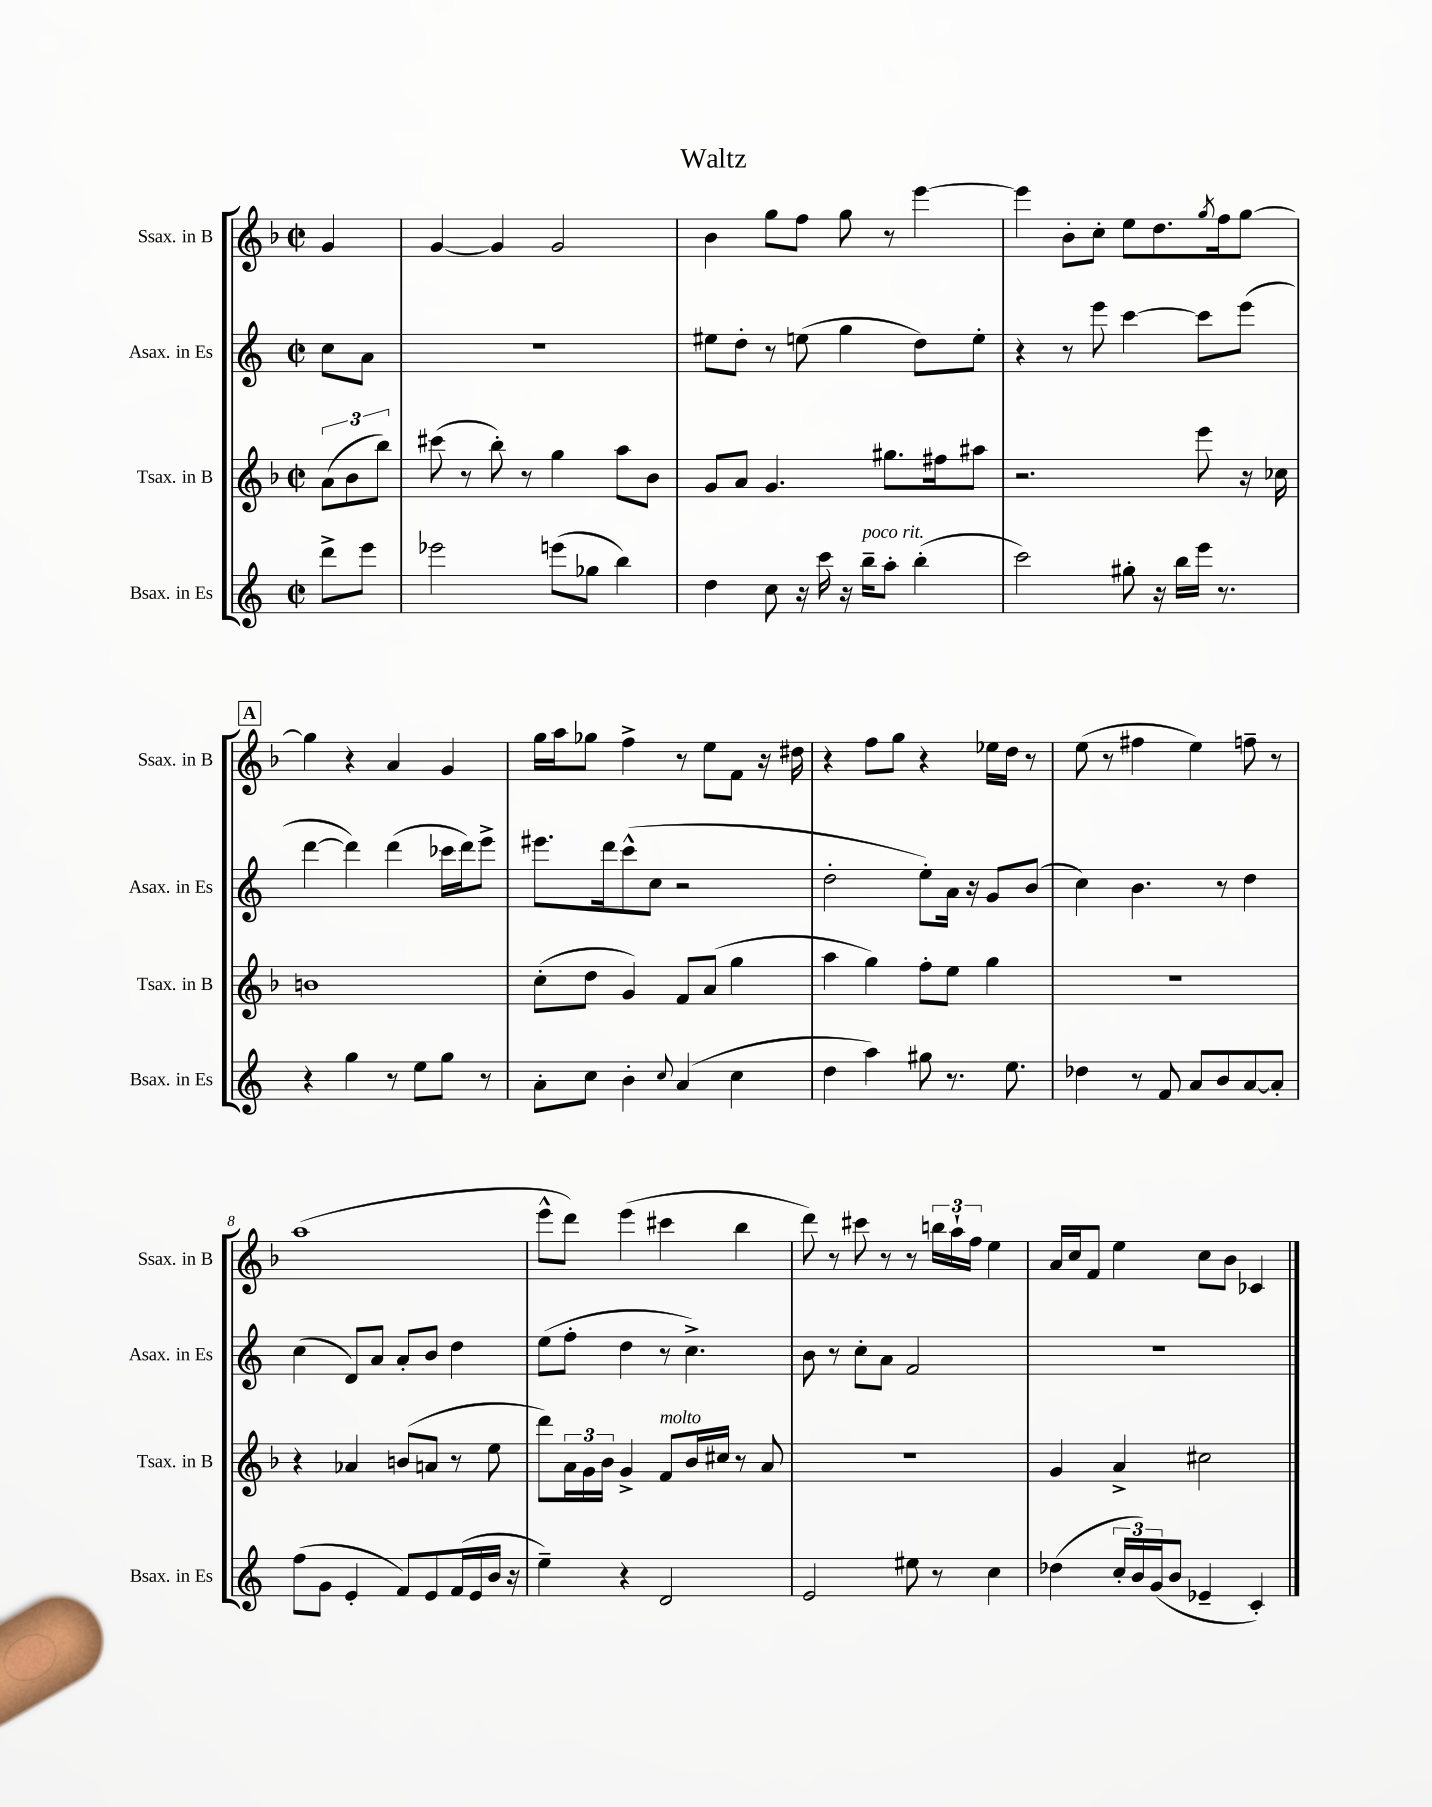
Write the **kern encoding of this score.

**kern	**kern	**kern	**kern
*part4	*part3	*part2	*part1
*staff4	*staff3	*staff2	*staff1
*I"Bsax. in Es	*I"Tsax. in B	*I"Asax. in Es	*I"Ssax. in B
*I'Bsax. in Es	*I'Tsax. in B	*I'Asax. in Es	*I'Ssax. in B
*clefG2	*clefG2	*clefG2	*clefG2
*k[]	*k[b-]	*k[]	*k[b-]
*M2/2	*M2/2	*M2/2	*M2/2
*met(c|)	*met(c|)	*met(c|)	*met(c|)
=	=	=	=
8ddd^\L	(12a\L	8cc\L	4g/
.	12b-\	.	.
8eee\J	.	8a\J	.
.	12bb-\J)	.	.
=1	=1	=1	=1
2eee-X\	(8ccc#X\	1r	[4g/
.	8r	.	.
.	8bb-'\)	.	4g/]
.	8r	.	.
(8eeen\L	4gg\	.	2g/
8gg-X\J	.	.	.
4bb\)	8aa\L	.	.
.	8b-\J	.	.
=2	=2	=2	=2
4dd\	8g/L	8ee#X\L	4b-\
.	8a/J	8dd'\J	.
8cc\	4.g/	8r	8gg\L
16r	.	(8een\	8ff\J
16ccc\	.	.	.
16r	.	4gg\	8gg\
!LO:TX:a:i:t=poco rit.	!	!	!
16bb~\KL	.	.	.
8aa'\J	8.gg#X\L	.	8r
(4bb'\	.	8dd\L)	[4eee\
.	16ff#X\k	.	.
.	8aa#X\J	8ee'\J	.
=3	=3	=3	=3
2ccc\)	2.r	4r	4eee\]
.	.	8r	8b-'\L
.	.	8eee\	8cc'\J
8gg#X'\	.	[4ccc\	8ee\L
16r	.	.	8.dd\
16bb\LL	.	.	.
16eee\JJ	8eee\	8ccc\L]	.
.	.	.	8qgg/
8.r	.	.	16ff\k
.	16r	(8eee\J	[8gg\J
.	16cc-X\	.	.
!!LO:LB:g=z
!!LO:REH:place=s1:t=A
=4	=4	=4	=4
4r	1bn	[4ddd\	4gg\]
4gg\	.	4ddd\])	4r
8r	.	(4ddd\	4a/
8ee\L	.	.	.
8gg\J	.	16ccc-X\LL	4g/
.	.	16ddd\J)	.
8r	.	8eee^\J	.
=5	=5	=5	=5
8a'\L	(8cc'\L	8.eee#X\L	16gg\LL
.	.	.	16aa\J
8cc\J	8dd\J	.	8gg-X\J
.	.	16ddd\k	.
4b'\	4g/)	(8ccc^^\	4ff^\
.	.	8cc\J	.
8qqcc/	.	.	.
(4a/	8f/L	2r	8r
.	(8a/J	.	8ee\L
4cc\	4gg\	.	8f\J
.	.	.	16r
.	.	.	16dd#X\
=6	=6	=6	=6
4dd\	4aa\	2dd'\	4r
4aa\)	4gg\)	.	8ff\L
.	.	.	8gg\J
8gg#X\	8ff'\L	8ee'\L)	4r
8.r	8ee\J	16a\Jk	.
.	.	16r	.
.	4gg\	8g/L	16ee-X\LL
8.ee\	.	.	16dd\JJ
.	.	(8b/J	8r
=7	=7	=7	=7
4dd-X\	1r	4cc\)	(8ee\
.	.	.	8r
8r	.	4.b\	4ff#X\
8f/	.	.	.
8a/L	.	.	4ee\)
8b/	.	8r	.
[8a/	.	4dd\	8ffn~\
8a'/J]	.	.	8r
!!LO:LB:g=z
=8	=8	=8	=8
(8ff\L	4r	(4cc\	(1aa
8g\J	.	.	.
4e'/	4a-X/	8d/L)	.
.	.	8a/J	.
8f/L)	(8bn/L	8a'/L	.
8e/	8an/J	8b/J	.
(16f/L	8r	4dd\	.
16e/	.	.	.
16b/JJ	8ee\	.	.
16r	.	.	.
=9	=9	=9	=9
4ee~\)	8ddd\L)	(8ee\L	8eee^^\L
.	24a\L	8ff'\J	8ddd\J)
.	24g\	.	.
.	24b-\JJ	.	.
4r	4g^/	4dd\	(4eee\
!	!LO:TX:a:i:t=molto	!	!
2d/	8f/L	8r	4ccc#X\
.	16b-/L	4.cc^\)	.
.	16cc#X/JJ	.	.
.	8r	.	4bb-\
.	8a/	.	.
=10	=10	=10	=10
2e/	1r	8b\	8ddd\)
.	.	8r	8r
.	.	8cc'\L	8ccc#X\
.	.	8a\J	8r
8ee#X\	.	2f/	8r
8r	.	.	24bbn\LL
.	.	.	24aa`\
.	.	.	24ff\JJ
4cc\	.	.	4ee\
=11	=11	=11	=11
(4dd-X\	4g/	1r	16a/LL
.	.	.	16cc/J
.	.	.	8f/J
24cc'/LL	4a^/	.	4ee\
24b/)	.	.	.
(24g/J	.	.	.
8b/J	.	.	.
4e-X~/	2cc#X\	.	8cc\L
.	.	.	8b-\J
4c'/)	.	.	4c-X/
==	==	==	==
*-	*-	*-	*-
